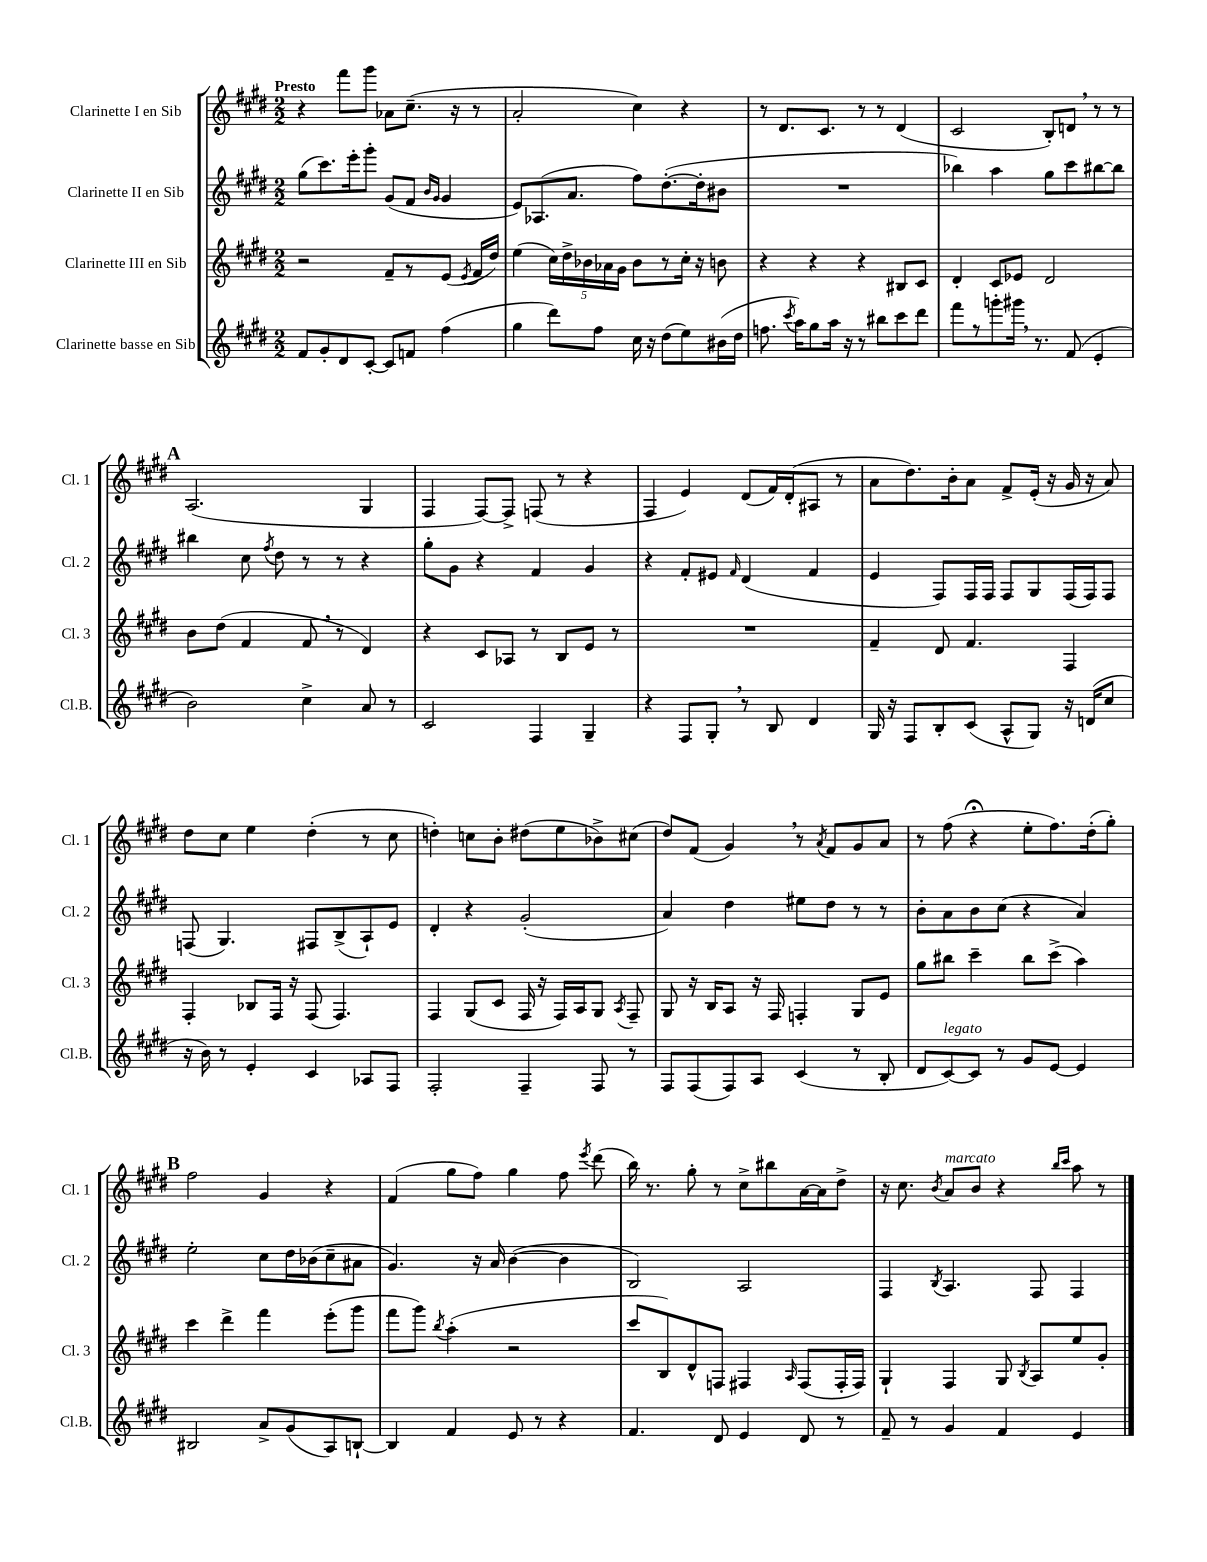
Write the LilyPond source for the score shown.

<<
\new StaffGroup <<
\new Staff = "s0" \with { instrumentName = "Clarinette I en Sib" shortInstrumentName = "Cl. 1" } {
    \clef treble \key e \major \numericTimeSignature \time 2/2 \tempo "Presto"
    \autoBeamOff r4 fis'''8[ gis'''8] aes'8[ cis''8.]--( r16 r8 |
    a'2-. cis''4) r4 |
    r8 dis'8.[ cis'8.] r8 r8 dis'4( |
    cis'2 b8[-.) d'8] \breathe r8 r8 |
    \mark \markup { \bold "A" } a2.( gis4 |
    fis4 fis8[~) fis8]-> f8( r8 r4 |
    fis4 e'4) dis'8[( fis'16) dis'16-.( ais8] r8 |
    a'8[ dis''8.) b'16-. a'8] fis'8[-> e'16]-.( r16 gis'16 r16 a'8) |
    dis''8[ cis''8] e''4 dis''4-.( r8 cis''8 |
    d''4-.) c''8[ b'8]-. dis''8[( e''8 bes'8->) cis''8]( |
    dis''8[) fis'8]( gis'4) \breathe r8 \acciaccatura { a'8 } fis'8[ gis'8 a'8] |
    r8 fis''8( r4\fermata e''8[-. fis''8.) dis''16-.( gis''8]-.) |
    \mark \markup { \bold "B" } fis''2 gis'4 r4 |
    fis'4( gis''8[ fis''8]) gis''4 fis''8 \acciaccatura { e'''8 } dis'''8( |
    b''16) r8. gis''8-. r8 cis''8[-> bis''8 a'16~ a'16 dis''8]-> |
    r16 cis''8. \acciaccatura { b'8 } a'8[^\markup { \italic "marcato" } b'8] r4 \grace { b''16[ cis'''16] } a''8 r8 \bar "|." |
}
\new Staff = "s1" \with { instrumentName = "Clarinette II en Sib" shortInstrumentName = "Cl. 2" } {
    \clef treble \key e \major \numericTimeSignature \time 2/2
    \autoBeamOff gis''8[( cis'''8.) e'''16-. gis'''8]-. gis'8[( fis'8] \grace { b'16[ gis'16] } gis'4 |
    e'8[) aes8.( a'8.] fis''8[) dis''8.~-.( dis''16-. bis'8] |
    R1 |
    bes''4) a''4 gis''8[ cis'''8 bis''8~ bis''8] |
    \mark \markup { \bold "A" } bis''4 cis''8 \acciaccatura { fis''8 } dis''8 r8 r8 r4 |
    gis''8[-. gis'8] r4 fis'4 gis'4 |
    r4 fis'8[-. eis'8] \grace { fis'16 } dis'4( fis'4 |
    e'4 fis8[) fis16 fis16] fis8[ gis8 fis16( fis16) fis8] |
    f8( gis4.) fis8[ b8->( a8-!) e'8] |
    dis'4-. r4 gis'2-.( |
    a'4) dis''4 eis''8[ dis''8] r8 r8 |
    b'8[-. a'8 b'8 cis''8]( r4 a'4) |
    \mark \markup { \bold "B" } e''2-. cis''8[ dis''16 bes'16( cis''8-- ais'8] |
    gis'4.) r16 a'16 b'4~( b'4 |
    b2) a2 |
    fis4 \acciaccatura { b8 } a4. fis8 fis4 \bar "|." |
}
\new Staff = "s2" \with { instrumentName = "Clarinette III en Sib" shortInstrumentName = "Cl. 3" } {
    \clef treble \key e \major \numericTimeSignature \time 2/2
    \autoBeamOff r2 fis'8[-- r8 e'8]( \acciaccatura { e'8 } fis'16[ dis''16]) |
    e''4( \tuplet 5/4 { cis''16[) dis''16-> bes'16 aes'16 gis'16] } bes'8[ r8 cis''16]-. r16 b'8 |
    r4 r4 r4 bis8[ cis'8] |
    dis'4-. cis'8[ ees'8] dis'2 |
    \mark \markup { \bold "A" } b'8[ dis''8]( fis'4 fis'8 \breathe r8 dis'4) |
    r4 cis'8[ aes8] r8 b8[ e'8] r8 |
    R1 |
    fis'4-- dis'8 fis'4. fis4 |
    fis4-. bes8[ fis16] r16 fis8( fis4.) |
    fis4 gis8[( cis'8] fis16 r16 fis16[) a16 gis8] \acciaccatura { a8 } fis8-- |
    gis8 r16 b16[ a8] r16 fis16 f4-. gis8[ e'8] |
    gis''8[ bis''8] cis'''4-- bis''8[ cis'''8]->( a''4) |
    \mark \markup { \bold "B" } cis'''4 dis'''4-> fis'''4 e'''8[-.( gis'''8] |
    fis'''8[ gis'''8]) \acciaccatura { b''8 } a''4-.( r2 |
    cis'''8[ b8) dis'8-^ f8] fis4 \grace { a16 } fis8[( fis16-. fis16]) |
    gis4-! fis4 gis8 \acciaccatura { b8 } a8[ e''8 gis'8]-. \bar "|." |
}
\new Staff = "s3" \with { instrumentName = "Clarinette basse en Sib" shortInstrumentName = "Cl.B." } {
    \clef treble \key e \major \numericTimeSignature \time 2/2
    \autoBeamOff fis'8[ gis'8-. dis'8 cis'8]~-. cis'8[ f'8] fis''4( |
    gis''4 dis'''8[) fis''8] cis''16 r16 dis''8[( e''8) bis'16( dis''16] |
    f''8. \acciaccatura { cis'''8 } a''16[) gis''8 a''16] r16 r8 bis''8[ cis'''8 dis'''8] |
    fis'''8[ r8 g'''8-. gis'''16] \breathe r8. fis'8( e'4-. |
    \mark \markup { \bold "A" } b'2) cis''4-> a'8 r8 |
    cis'2 fis4 gis4-- |
    r4 fis8[ gis8]-. \breathe r8 b8 dis'4 |
    gis16 r16 fis8[ b8-. cis'8]( a8[-^ gis8]) r16 d'16[( cis''8] |
    r16 b'16) r8 e'4-. cis'4 aes8[ fis8] |
    fis2-. fis4-- fis8 r8 |
    fis8[ fis8( fis8) a8] cis'4( r8 b8-. |
    dis'8[ cis'8~^\markup { \italic "legato" }) cis'8] r8 gis'8[ e'8]~ e'4 |
    \mark \markup { \bold "B" } bis2 a'8[-> gis'8( a8) b8]~-! |
    b4 fis'4 e'8 r8 r4 |
    fis'4. dis'8 e'4 dis'8 r8 |
    fis'8-- r8 gis'4 fis'4 e'4 \bar "|." |
}
>>
>>
\layout { \context { \Score \remove "Bar_number_engraver" } }
